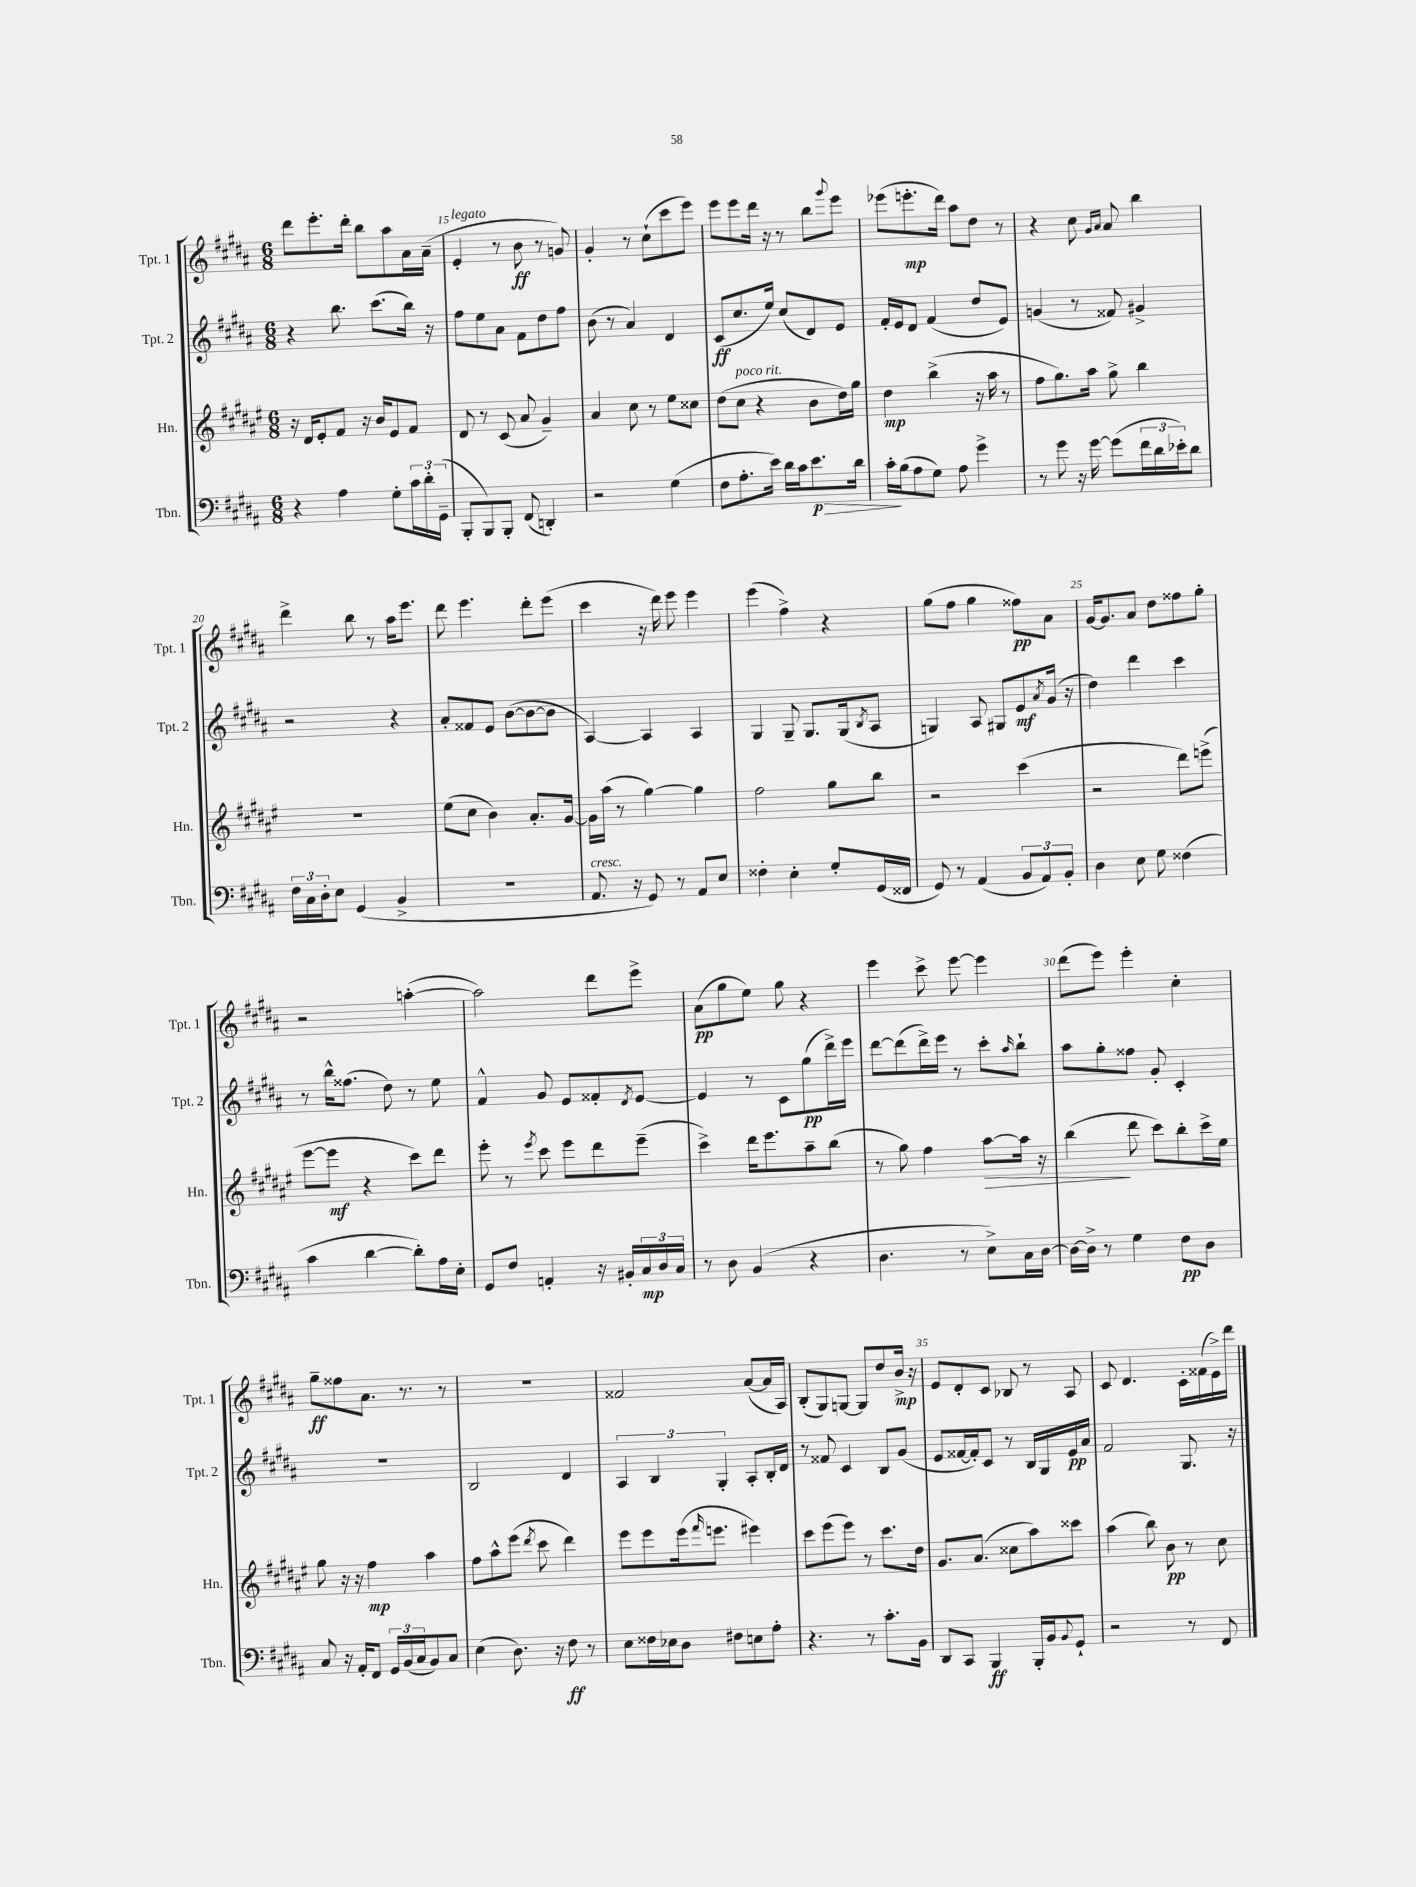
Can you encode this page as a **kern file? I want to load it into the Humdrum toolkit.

**kern	**kern	**kern	**kern
*staff4	*staff3	*staff2	*staff1
*clefF4	*clefG2	*clefG2	*clefG2
*k[f#c#g#d#a#]	*k[f#c#g#d#a#e#]	*k[f#c#g#d#a#]	*k[f#c#g#d#a#]
*M6/8	*M6/8	*M6/8	*M6/8
4r	16r	4r	8ddd#
.	16d#	.	.
.	8e#'	.	8.eee'
4A#	8f#	8.bb	.
.	.	.	16ddd#'
.	16r	.	8bb
.	16b	(8.ccc#	.
8G#'	8e#	.	8aa#
24c#	8f#	16bb)	16a#
24d#'	.	.	.
.	.	16r	(16a#~
(24GG#~	.	.	.
=	=	=	=
8BBB'	8d#	8ff#	4e'
8BBB)	8r	8ee	.
8BBB'	(8c#	8a#	8r
(8FF#	8a#	8f#	8b
4DD')	4g#~)	8dd#	8r
.	.	8ff#	8g)
=	=	=	=
2r	4a#	(8b	4g#'
.	.	8r	.
.	8cc#	4a#)	8r
.	8r	.	(8cc#`
(4G#	8ee#	4d#	8ccc#
.	8cc##	.	8eee)
=	=	=	=
8F#	(8dd#	(8c#	8eee
8.A#'	8cc#	8.cc#	8eee
.	4r	.	16ddd#
16e)	.	16ee)	16r
16d#	.	(8cc#	8r
16c#	.	.	.
8.e	8b	8d#)	8bb
.	.	.	8qqggg#
.	16dd#)	8e	8eee
16d#	16gg#	.	.
=	=	=	=
16c#'	4dd#	16f#'	(8eee-
(16B	.	16e	.
8A#	.	8d#	8.eee'
8G#)	(4bb^	(4f#	.
.	.	.	16ddd#)
8A#	.	.	8aa#
4g#^	16r	8dd#	8dd#
.	16aa#	.	.
.	8r	8e)	8r
=	=	=	=
8r	8ff#	(4g	4r
8g#	8.gg#)	.	.
16r	.	8r	8cc#
[16g#	16aa#	.	.
.	.	.	16qqg#
.	.	.	16qqa#
(8g#]	8gg#^	8f##)	8a#
24f#	4bb	4g#^	4bb
24d#	.	.	.
24e-')	.	.	.
8d#	.	.	.
=	=	=	=
24F#	2.r	2r	4ddd#^
24C#	.	.	.
24D#'	.	.	.
8E	.	.	.
(4GG#	.	.	8bb
.	.	.	8r
4BB^	.	4r	16aa#
.	.	.	8.eee
=	=	=	=
2.r	(8ee#	8a#'	8ddd#
.	8cc#	8f##	4.eee
.	4b)	8e	.
.	.	([8b	.
.	8.a#'	8b_	8ddd#'
.	.	8b]	(8eee
.	[16g#	.	.
=	=	=	=
8.AA#	16g#]	[4A#)	4ccc#
.	(16aa#	.	.
.	8r	.	.
16r	.	.	.
8GG#)	[4gg#)	4A#]	16r
.	.	.	16ddd#)
8r	.	.	8eee
8AA#	4gg#]	4A#	4eee
8E	.	.	.
=	=	=	=
4F##'	2ff#	4G#	(4eee
4E'	.	8G#~	4ff#^)
.	.	8.G#	.
8G#'	8gg#	.	4r
.	.	(16G#	.
.	.	8qB	.
(16GG#	8bb	8A#	.
16FF##	.	.	.
=	=	=	=
8GG#)	2r	4G)	(8gg#
8r	.	.	8ff#
(4AA#	.	8A#	4gg#
.	.	8G#	.
12BB	(4ccc#	8e	8ff##)
12AA#)	.	.	.
.	.	8qa#	.
.	.	(16g#	8a#
12BB'	.	.	.
.	.	16r	.
=	=	=	=
4D#	2r	4dd#)	[16g#
.	.	.	8.g#]
8E	.	4ddd#	8a#
8G#	.	.	8dd#
(4F##	8ddd#)	4ccc#	8ff##
.	(8eee^	.	8gg#'
=	=	=	=
4c#	[8eee#	8r	2r
.	8eee#]	16bb^^	.
.	.	(8.ff##	.
[4d#	4r	.	.
.	.	8dd#)	.
8d#'])	8ccc#)	8r	([4aa'
16A#	8ddd#	8ee	.
16E'	.	.	.
=	=	=	=
8GG#	8eee#'	4f#^^	2aa])
8F#	8r	.	.
.	8qeee#	.	.
4AA'	8ccc#	8g#	.
.	8eee#	8e	.
16r	8ddd#	8f##'	8ddd#
16BB#'	.	.	.
.	.	8qd#	.
24C#	(8eee#~	[8e	8eee^
24D#	.	.	.
24C#	.	.	.
=	=	=	=
8r	4ccc#^)	4e]	(8a#
8D#	.	.	8gg#
(4BB	16ddd#	8r	8ee)
.	8.eee#	.	.
.	.	8c#	8gg#
4r	8aa#~	(8gg#	4r
.	(8bb	16ddd#^)	.
.	.	16eee	.
=	=	=	=
4.D#	8r	[8ddd#	4eee
.	8gg#)	(8ddd#]	.
.	4ff#	16ddd#^)	8ccc#^
.	.	16eee	.
8r	.	8r	[8eee
8E^)	[8aa#	8ccc#'	4eee]
.	.	16qqaa#	.
16C#	16aa#]	8bb`	.
[16D#	16r	.	.
=	=	=	=
16D#_	(4bb	8aa#	(8ddd#
16D#^]	.	.	.
8r	.	8gg#'	8eee)
4G#	8ddd#	8ff##	4eee'
.	8ccc#)	8g#'	.
8F#	8bb'	4c#'	4cc#'
8D#	16ccc#^	.	.
.	16ee#	.	.
=	=	=	=
8C#	8gg#	2.r	8gg#~
16r	16r	.	8ff##
16AA#'	16r	.	.
8FF#	4ff#	.	8.a#
24GG#	.	.	.
(24BB	.	.	.
.	.	.	8.r
24C#	.	.	.
8BB)	4aa#	.	.
8C#	.	.	8r
=	=	=	=
(4E	8ff#	2B	2.r
.	8aa#^^	.	.
8.D#)	(8eee#	.	.
.	8qddd#	.	.
.	8ccc#	.	.
16r	.	.	.
8F#	4ddd#)	4d#	.
8r	.	.	.
=	=	=	=
8E	8eee#	6A#	2f##
16F##	8eee#	.	.
.	.	6B	.
16E-	.	.	.
8D#	(16eee#	.	.
.	16qqfff#	.	.
.	8.eee	.	.
.	.	6G#'	.
8F#	.	.	.
8E	4eee#)	8A#'	([8a#
8A#'	.	16B'	16a#]
.	.	16d#	16A#)
=	=	=	=
4.r	8ccc#	8r	(8B'
.	(8eee#	8f##	8G#)
.	8eee#)	4c#	[8G
8r	8r	.	8G]
8.c#'	8.ccc#	8B	8dd#
.	.	(8g#	16b^
16BB	16dd#	.	16r
=	=	=	=
8DD#	8.g#	8e	8e
8CC#	.	[16f##	8d#'
.	(8.a#	16f##'])	.
4BBB	.	8c#	8c#
.	8cc##	8r	8B-
16BBB'	8aa#)	16B	8r
16BB	.	16G#	.
8qqBB	.	.	.
8GG#`	8ccc##	16e	8A#
.	.	16a#	.
=	=	=	=
2r	(4aa#	2f#	8c#
.	.	.	4.d#
.	8bb)	.	.
.	8b	.	.
8r	8r	8.G#	16c#'
.	.	.	(16f##
8FF#	8cc#	.	16e^)
.	.	16r	16ddd#
==	==	==	==
*-	*-	*-	*-
